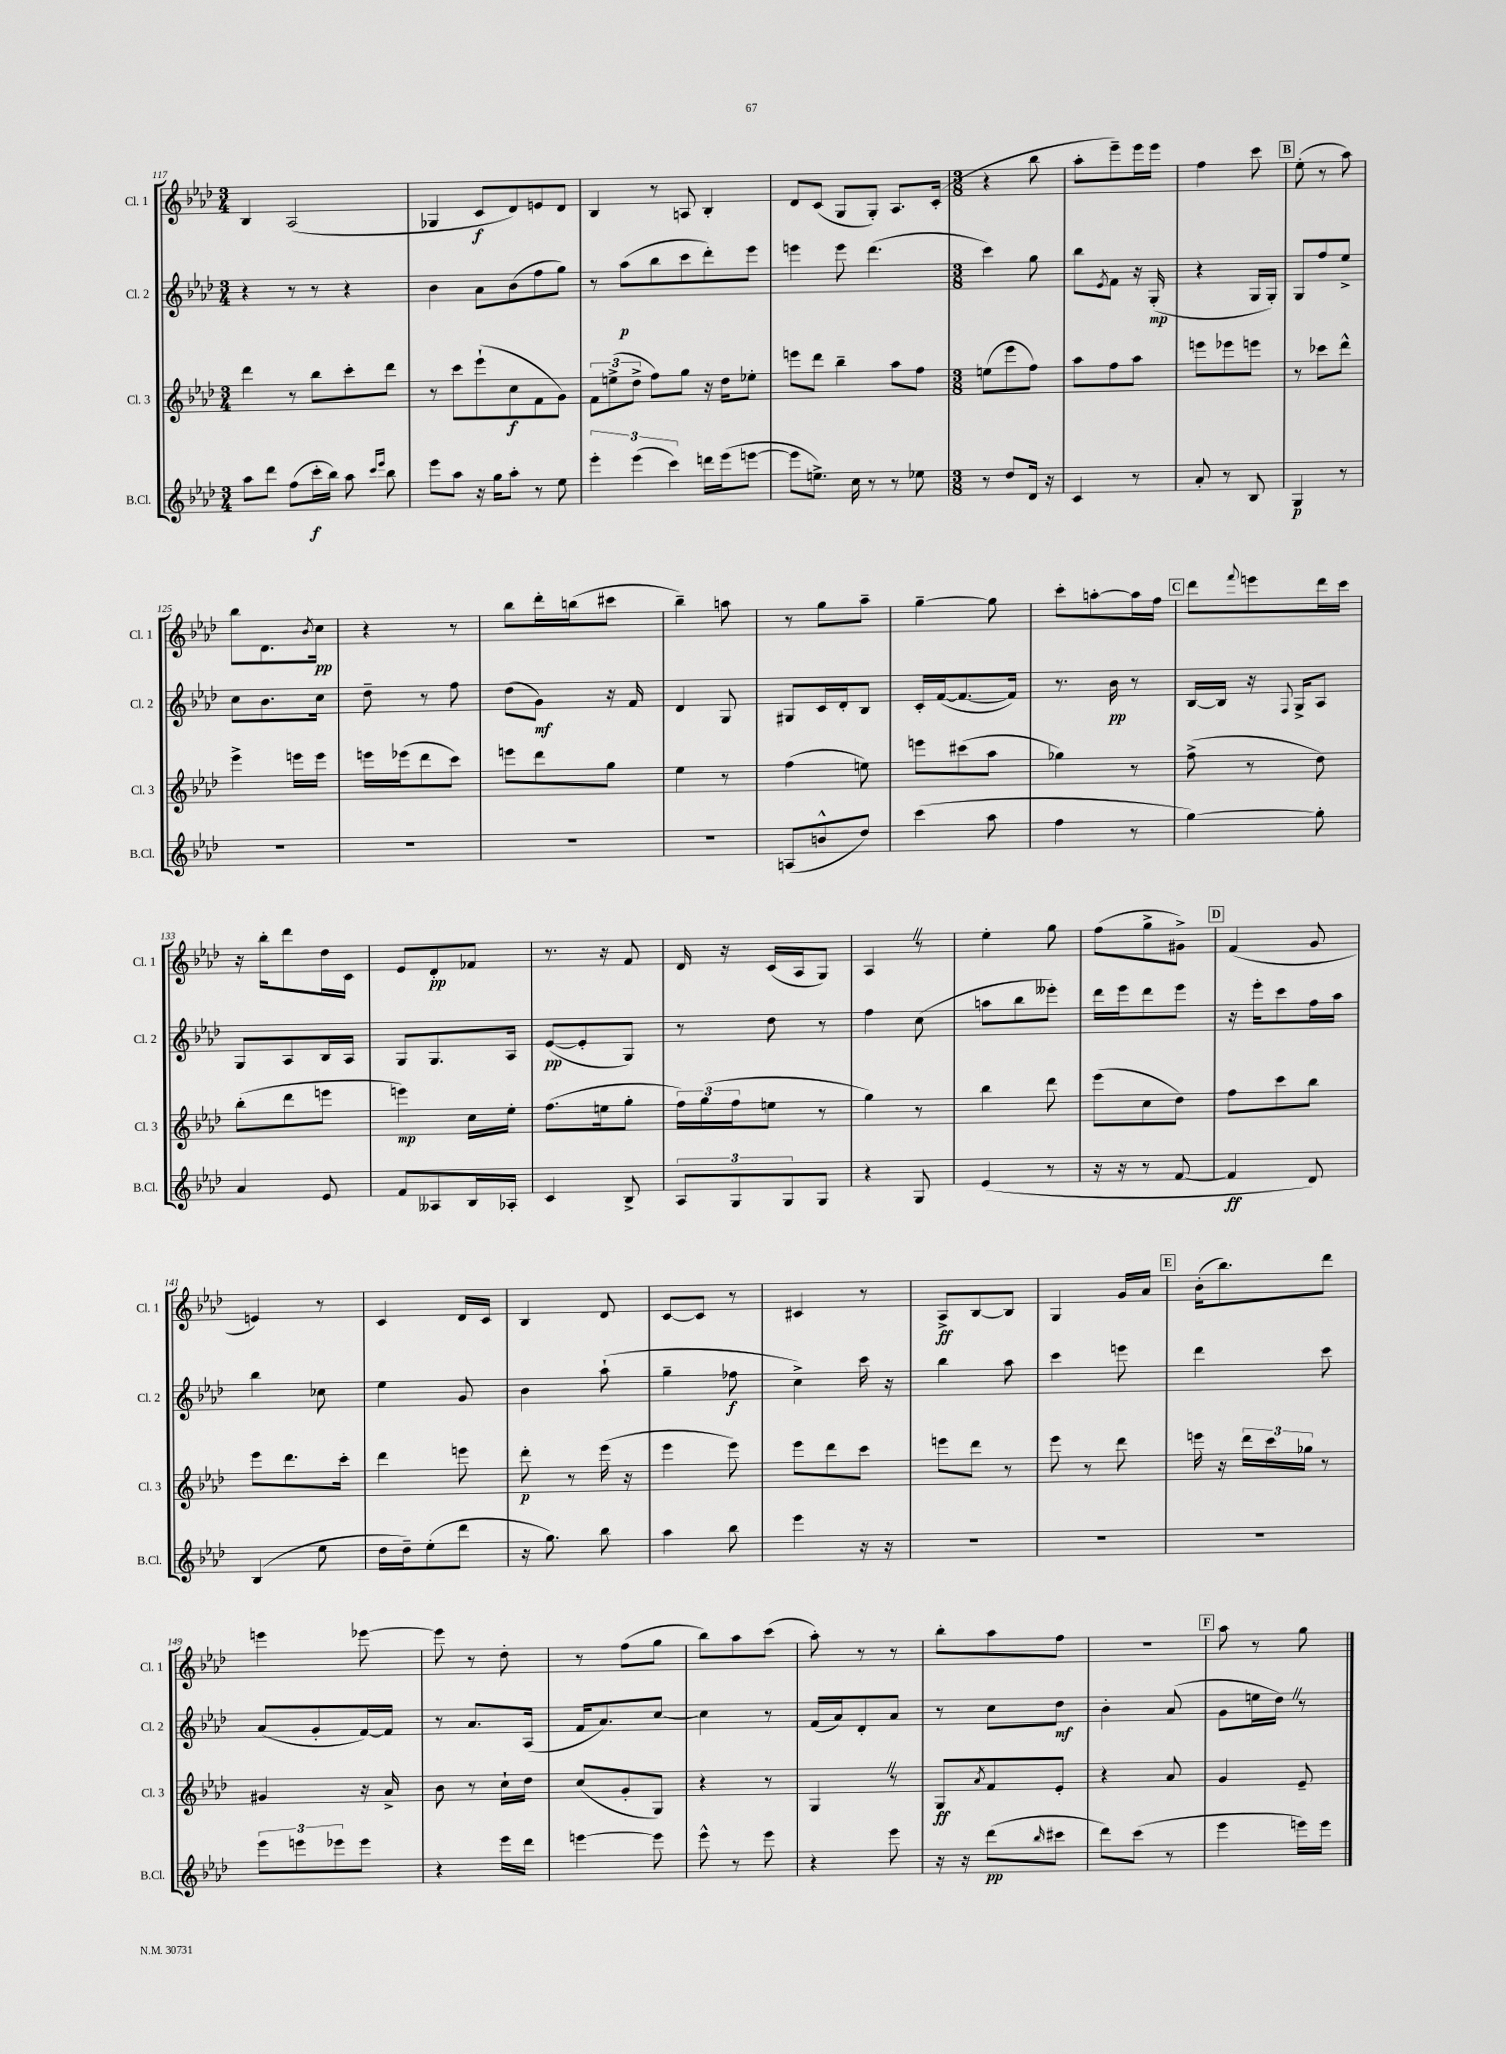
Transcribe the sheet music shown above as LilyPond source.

<<
\new StaffGroup <<
\new Staff = "s0" \with { instrumentName = "Cl. 1" shortInstrumentName = "Cl. 1" } {
    \clef treble \key aes \major \numericTimeSignature \time 3/4
    bes4 aes2( |
    ges4 c'8\f des'8) e'8 des'8 |
    bes4 r8 a8 bes4-. |
    des'8 c'8( g8 g8-.) aes8. c'16-.( |
    \numericTimeSignature \time 3/8 r4 bes''8 |
    aes''8-. ees'''8--) ees'''16 ees'''16 |
    f''4 c'''8 |
    \mark \markup { \box "B" } ees''8-.( r8 aes''8) |
    bes''8 des'8. \acciaccatura { bes'8 } c''16\pp |
    r4 r8 |
    bes''8 des'''16-. b''16( cis'''8 |
    bes''4--) a''8 |
    r8 g''8 aes''8-- |
    g''4~-- g''8 |
    c'''8-. a''8~-. a''16 f''16 |
    \mark \markup { \box "C" } des'''8 \appoggiatura { f'''8 } e'''8 des'''16 c'''16 |
    r16 bes''16-. des'''8 des''16 c'16 |
    ees'8 des'8-.\pp fes'8 |
    r8. r16 f'8 |
    des'16 r16 c'16( aes16 g8) |
    aes4 \once \override BreathingSign.text = \markup { \musicglyph "scripts.caesura.straight" } \breathe r8 |
    ees''4-. g''8 |
    f''8( g''8-> gis'8->) |
    \mark \markup { \box "D" } f'4( g'8 |
    e'4) r8 |
    c'4 des'16 c'16 |
    bes4 des'8 |
    c'8~ c'8 r8 |
    cis'4 r8 |
    aes8->\ff bes8~ bes8 |
    g4 g'16 aes'16 |
    \mark \markup { \box "E" } bes'16-.( bes''8.) des'''8 |
    e'''4 ees'''8~ |
    ees'''8 r8 des''8-. |
    r8 f''8( g''8 |
    bes''8) aes''8 c'''8( |
    aes''8-.) r8 r8 |
    bes''8-. aes''8 f''8 |
    R4. |
    \mark \markup { \box "F" } aes''8 r8 g''8 \bar "|." |
}
\new Staff = "s1" \with { instrumentName = "Cl. 2" shortInstrumentName = "Cl. 2" } {
    \clef treble \key aes \major \numericTimeSignature \time 3/4
    r4 r8 r8 r4 |
    bes'4 aes'8 bes'8( f''8 g''8) |
    r8 aes''8\p( bes''8 c'''8 des'''8-.) ees'''8 |
    e'''4 e'''8 des'''4.( |
    \numericTimeSignature \time 3/8 c'''4) g''8 |
    bes''8 \acciaccatura { ees'8 } f'8 r16 g16-.\mp( |
    r4 g16 g16-.) |
    \mark \markup { \box "B" } g8 f''8 ees''8-> |
    c''8 bes'8. c''16 |
    des''8-- r8 f''8 |
    des''8( g'8\mf) r16 f'16 |
    des'4 g8 |
    gis8 c'16 des'16-. bes8 |
    c'16-. f'16~( f'8.~ f'16) |
    r8. bes'16\pp r8 |
    \mark \markup { \box "C" } bes16~ bes16 r16 \appoggiatura { f8 } g16-> aes8 |
    g8 aes8 bes16 aes16 |
    g8 g8. aes16 |
    ees'8~\pp( ees'8-. g8) |
    r8 des''8 r8 |
    f''4 c''8( |
    a''8 bes''8 eeses'''8-.) |
    des'''16 ees'''16 des'''8 ees'''8 |
    \mark \markup { \box "D" } r16 ees'''16-. c'''8 f''16 aes''16 |
    bes''4 ces''8 |
    ees''4 g'8 |
    bes'4 aes''8-!( |
    g''4-- fes''8\f |
    c''4->) c'''16 r16 |
    bes''4 aes''8 |
    c'''4 e'''8 |
    \mark \markup { \box "E" } des'''4 c'''8 |
    aes'8( g'8-. f'16~) f'16 |
    r8 aes'8. aes16( |
    f'16 aes'8.) c''8~ |
    c''4 r8 |
    f'16( aes'16) des'8-. aes'8 |
    r8 c''8 des''8\mf |
    bes'4-. aes'8( |
    \mark \markup { \box "F" } g'8 e''16 des''16) \once \override BreathingSign.text = \markup { \musicglyph "scripts.caesura.straight" } \breathe r8 \bar "|." |
}
\new Staff = "s2" \with { instrumentName = "Cl. 3" shortInstrumentName = "Cl. 3" } {
    \clef treble \key aes \major \numericTimeSignature \time 3/4
    des'''4 r8 bes''8 c'''8-. des'''8 |
    r8 c'''8 ees'''8-!( c''8\f f'8 g'8) |
    \tuplet 3/2 { f'8 e''8->( des''8-> } f''8) g''8 r16 des''16 ees''8-. |
    e'''8 des'''8 bes''4-- aes''8 f''8 |
    \numericTimeSignature \time 3/8 e''8( ees'''8 f''8) |
    aes''8 f''8 aes''8 |
    e'''8 ees'''8 e'''8 |
    \mark \markup { \box "B" } r8 ces'''8 des'''8-^ |
    ees'''4-> e'''16 e'''16 |
    e'''16 ees'''16( des'''8 c'''8) |
    e'''8 des'''8 g''8 |
    ees''4 r8 |
    f''4( e''8) |
    e'''8 cis'''8( aes''8 |
    ges''4) r8 |
    \mark \markup { \box "C" } f''8->( r8 des''8) |
    bes''8-.( des'''8 e'''8 |
    e'''4\mp) c''16 ees''16-. |
    f''8.( e''16 g''8-. |
    \tuplet 3/2 { f''16) g''16( f''16 } e''8 r8 |
    g''4) r8 |
    bes''4 des'''8 |
    ees'''8( c''8 des''8) |
    \mark \markup { \box "D" } f''8 c'''8 bes''8 |
    ees'''8 des'''8. c'''16-. |
    des'''4 e'''8 |
    des'''8-.\p r8 ees'''16( r16 |
    ees'''4 ees'''8) |
    ees'''8 des'''8 c'''8 |
    e'''8 des'''8 r8 |
    ees'''8 r8 des'''8 |
    \mark \markup { \box "E" } e'''16 r16 \tuplet 3/2 { des'''16 c'''16 ges''16 } r8 |
    gis'4 r16 aes'16-> |
    bes'8 r8 c''16-! des''16 |
    c''8( g'8-. g8) |
    r4 r8 |
    g4 \once \override BreathingSign.text = \markup { \musicglyph "scripts.caesura.straight" } \breathe r8 |
    g8\ff \acciaccatura { aes'8 } f'8 ees'8-. |
    r4 aes'8 |
    \mark \markup { \box "F" } g'4 ees'8-- \bar "|." |
}
\new Staff = "s3" \with { instrumentName = "B.Cl." shortInstrumentName = "B.Cl." } {
    \clef treble \key aes \major \numericTimeSignature \time 3/4
    aes''8 des'''8 f''8( c'''16-.\f bes''16) aes''8 \grace { c'''16 ees'''16 } bes''8 |
    ees'''8 aes''8 r16 g''16 aes''8-. r8 ees''8 |
    \tuplet 3/2 { ees'''4-. ees'''4( c'''4) } d'''16 ees'''16( e'''8~ |
    e'''8 e''8.->) c''16 r8 r8 ees''8 |
    \numericTimeSignature \time 3/8 r8 des''8 des'16 r16 |
    c'4 r8 |
    aes'8-. r8 bes8 |
    \mark \markup { \box "B" } g4\p r8 |
    R4. |
    R4. |
    R4. |
    R4. |
    a8( b'8-^ des''8) |
    c'''4( aes''8 |
    f''4 r8 |
    \mark \markup { \box "C" } g''4~) g''8-. |
    aes'4 ees'8 |
    f'8 aeses8 bes16 aes16-. |
    c'4 bes8-> |
    \tuplet 3/2 { aes8 g8 g8 } g8 |
    r4 g8 |
    ees'4( r8 |
    r16 r16 r8 f'8~ |
    \mark \markup { \box "D" } f'4\ff des'8) |
    bes4( ees''8 |
    des''16 des''16--) ees''8-.( des'''8 |
    r16 g''8.) bes''8 |
    aes''4 bes''8 |
    ees'''4 r16 r16 |
    R4. |
    R4. |
    \mark \markup { \box "E" } R4. |
    \tuplet 3/2 { ees'''8 e'''8 ees'''8 } ees'''8 |
    r4 ees'''16 des'''16 |
    e'''4~ e'''8 |
    ees'''8-^ r8 ees'''8 |
    r4 ees'''8 |
    r16 r16 des'''8\pp( \grace { bes''16 } cis'''8 |
    des'''8) c'''8( r8 |
    \mark \markup { \box "F" } ees'''4 e'''16) e'''16 \bar "|." |
}
>>
>>
\layout { \context { \Score currentBarNumber = #117 } }
